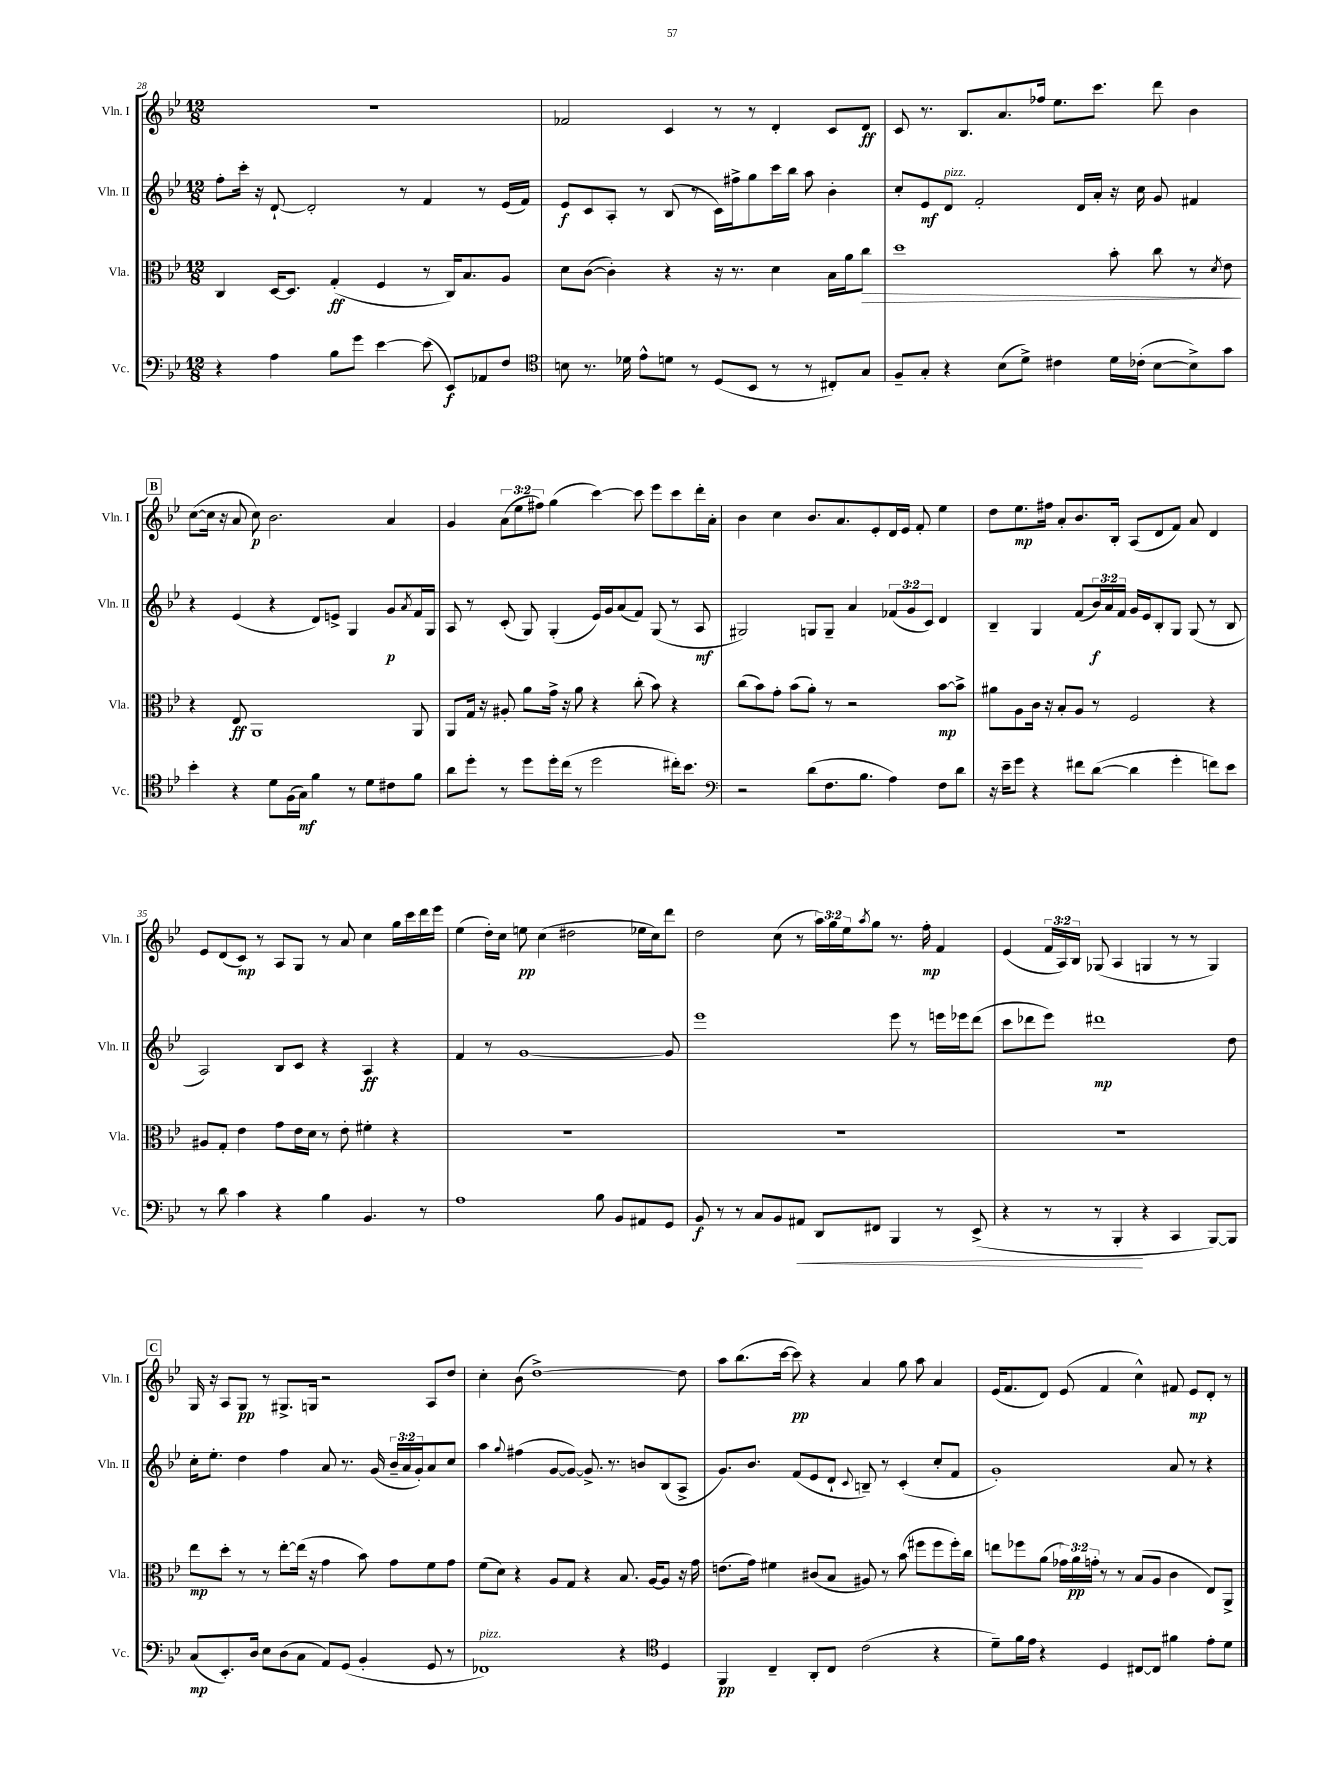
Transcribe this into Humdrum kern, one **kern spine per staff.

**kern	**dynam	**kern	**dynam	**kern	**dynam	**kern	**dynam
*part4	*part4	*part3	*part3	*part2	*part2	*part1	*part1
*staff4	*staff4	*staff3	*staff3	*staff2	*staff2	*staff1	*staff1
*I"Vc.	*	*I"Vla.	*	*I"Vln. II	*	*I"Vln. I	*
*I'Vc.	*	*I'Vla.	*	*I'Vln. II	*	*I'Vln. I	*
*clefF4	*	*clefC3	*	*clefG2	*	*clefG2	*
*k[b-e-]	*	*k[b-e-]	*	*k[b-e-]	*	*k[b-e-]	*
*M12/8	*	*M12/8	*	*M12/8	*	*M12/8	*
=28	=28	=28	=28	=28	=28	=28	=28
4r	.	4C/	.	8ff'\L	.	1.r	.
.	.	.	.	16ccc'\Jk	.	.	.
.	.	.	.	16r	.	.	.
4A\	.	[16D/KL	.	[8d`/	.	.	.
.	.	8.D/J]	.	.	.	.	.
.	.	.	.	2d'/]	.	.	.
8B-\L	.	(4G'/	ff	.	.	.	.
8g\J	.	.	.	.	.	.	.
[4e-\	.	4F/	.	.	.	.	.
.	.	.	.	8r	.	.	.
(8e-\]	.	8r	.	4f/	.	.	.
8EE-/L)	f	16C/KL)	.	.	.	.	.
.	.	8.B-/	.	.	.	.	.
8AA-X/	.	.	.	8r	.	.	.
8F/J	.	8A/J	.	(16e-/LL	.	.	.
.	.	.	.	16f/JJ)	.	.	.
=29	=29	=29	=29	=29	=29	=29	=29
*clefC4	*	*	*	*	*	*	*
8Bn\	.	8d\L	.	8e-/L	f	2f-X/	.
8.r	.	([8c\J	.	8c/	.	.	.
.	.	4c'\])	.	8A'/J	.	.	.
16d-X\	.	.	.	.	.	.	.
8e-^^\L	.	.	.	8r	.	.	.
8dn\J	.	4r	.	(8B-/	.	4c/	.
8r	.	.	.	8r	.	.	.
(8D/L	.	16r	.	16c\LL)	.	8r	.
.	.	8.r	.	16ff#X^\J	.	.	.
8BB-/J	.	.	.	8gg\	.	8r	.
8r	.	4d\	.	16ccc\L	.	4d'/	.
.	.	.	.	16bb-\JJ	.	.	.
8r	.	.	.	8aa\	.	.	.
8C#X'/L)	.	16B-\LL	.	4b-'\	.	8c/L	.
.	.	16a\J	.	.	.	.	.
!	!	!	!LO:HP:b	!	!	!	!
8G/J	.	8cc\J	>	.	.	8d/J	ff
=30	=30	=30	=30	=30	=30	=30	=30
8F~/L	.	1dd	.	8cc'/L	.	8c/	.
8G'/J	.	.	.	8e-/	mf	8.r	.
!	!	!	!	!LO:TX:a:i:t=pizz.	!	!	!
4r	.	.	.	8d/J	.	.	.
.	.	.	.	.	.	8.B-/L	.
.	.	.	.	2f'/	.	.	.
(8B-\L	.	.	.	.	.	8.a/	.
8d^\J)	.	.	.	.	.	.	.
.	.	.	.	.	.	16ff-X/Jk	.
4c#X\	.	.	.	.	.	8.ee-\L	.
.	.	.	.	16d/LL	.	.	.
.	.	.	.	16a'/JJ	.	8.ccc\J	.
16d\LL	.	8b-'\	.	16r	.	.	.
(16c-X'\JJ	.	.	.	16cc\	.	.	.
[8B-\L	.	8cc\	.	8g/	.	8ddd\	.
8B-^\])	.	8r	.	4f#X/	.	4b-\	.
.	.	8qd/	.	.	.	.	.
8g\J	.	8e-\	.	.	.	.	.
.	.	.	]	.	.	.	.
!!LO:LB:g=z
!!LO:REH:place=s1:t=B
=31	=31	=31	=31	=31	=31	=31	=31
4b-'\	.	4r	.	4r	.	([8cc\L	.
.	.	.	.	.	.	16cc\Jk]	.
.	.	.	.	.	.	16r	.
4r	.	8E-/	ff	(4e-/	.	8a/	.
.	.	1AA	.	.	.	8cc\)	p
8d\L	.	.	.	4r	.	2.b-\	.
(16F\L	.	.	.	.	.	.	.
16G\JJ)	mf	.	.	.	.	.	.
4f\	.	.	.	8d/L)	.	.	.
.	.	.	.	8en^/J	.	.	.
8r	.	.	.	4G/	.	.	.
8d\L	.	.	.	.	.	.	.
8c#X\	.	.	.	8g/L	p	4a/	.
.	.	.	.	8qa/	.	.	.
8f\J	.	8AA/	.	16f/L	.	.	.
.	.	.	.	16G/JJ	.	.	.
=32	=32	=32	=32	=32	=32	=32	=32
8a\L	.	8AA/L	.	8A/	.	4g/	.
8dd'\J	.	16G/Jk	.	8r	.	.	.
.	.	16r	.	.	.	.	.
8r	.	8A#X'/	.	(8c'/	.	(12a\L	.
.	.	.	.	.	.	12ee-\	.
8dd\L	.	8a\L	.	8G/)	.	.	.
.	.	.	.	.	.	12ff#X\J)	.
16dd'\L	.	16g^\Jk	.	(4G'/	.	(4gg\	.
(16cc\JJ	.	16r	.	.	.	.	.
8r	.	8a\	.	.	.	.	.
2dd\	.	4r	.	16e-/LL)	.	[4ccc\)	.
.	.	.	.	16g/J	.	.	.
.	.	.	.	(8a/	.	.	.
.	.	(8cc'\	.	8f/J)	.	8ccc\]	.
.	.	8b-\)	.	(8G/	.	8eee-\L	.
16cc#X'\KL)	.	4r	.	8r	.	8ccc\	.
8.b-\J	.	.	.	.	.	.	.
.	.	.	.	8A/	mf	16ddd'\L	.
.	.	.	.	.	.	16a'\JJ	.
=33	=33	=33	=33	=33	=33	=33	=33
*clefF4	*	*	*	*	*	*	*
2r	.	(8cc\L	.	2G#X/)	.	4b-\	.
.	.	8b-\)	.	.	.	.	.
.	.	8g'\J	.	.	.	4cc\	.
.	.	(8b-\L	.	.	.	.	.
(8d\L	.	8a'\J)	.	8Gn/L	.	8.b-/L	.
8.F\	.	8r	.	8G~/J	.	.	.
.	.	.	.	.	.	8.a/	.
.	.	2r	.	4a/	.	.	.
8.B-\J	.	.	.	.	.	.	.
.	.	.	.	.	.	8e-'/	.
4A\)	.	.	.	(12f-X/L	.	16d/L	.
.	.	.	.	.	.	16e-/JJ	.
.	.	.	.	12g/	.	.	.
.	.	.	.	.	.	8f'/	.
.	.	.	.	12c/J)	.	.	.
8F\L	.	[8b-\L	mp	4d/	.	4ee-\	.
8d\J	.	8b-^\J]	.	.	.	.	.
=34	=34	=34	=34	=34	=34	=34	=34
16r	.	8a#X\L	.	4B-~/	.	8dd\L	.
16e-~\KL	.	.	.	.	.	.	.
8g\J	.	8A\	.	.	.	8.ee-\	mp
4r	.	16c\Jk	.	4G/	.	.	.
.	.	16r	.	.	.	16ff#X\Jk	.
.	.	8B-'/L	.	.	.	8a'/L	.
8f#X\L	.	8A/J	.	(8f/L	.	8.b-/	.
([8d\J	.	8r	.	24b-/L)	f	.	.
.	.	.	.	24a/	.	.	.
.	.	.	.	.	.	16B-'/Jk	.
.	.	.	.	24f/JJ	.	.	.
4d\]	.	2F/	.	16g/LL	.	(8A/L	.
.	.	.	.	16e-/J	.	.	.
.	.	.	.	8B-'/	.	8d/	.
4g'\	.	.	.	8G/J	.	8f/J)	.
.	.	.	.	(8G/	.	8a/	.
8fn\L)	.	4r	.	8r	.	4d/	.
8e-\J	.	.	.	8B-/	.	.	.
!!LO:LB:g=z
=35	=35	=35	=35	=35	=35	=35	=35
8r	.	8A#X/L	.	2A/)	.	8e-/L	.
8d\	.	8G'/J	.	.	.	(8d/	.
4c\	.	4e-\	.	.	.	8c/J)	mp
.	.	.	.	.	.	8r	.
4r	.	8g\L	.	8B-/L	.	8A/L	.
.	.	16e-\L	.	8c/J	.	8G/J	.
.	.	16d\JJ	.	.	.	.	.
4B-\	.	8r	.	4r	.	8r	.
.	.	8e-'\	.	.	.	8a/	.
4.BB-/	.	4f#X'\	.	4A/	ff	4cc\	.
.	.	4r	.	4r	.	16gg\LL	.
.	.	.	.	.	.	16ccc\	.
8r	.	.	.	.	.	16ddd\	.
.	.	.	.	.	.	16eee-\JJ	.
=36	=36	=36	=36	=36	=36	=36	=36
1A	.	1.r	.	4f/	.	(4ee-\	.
.	.	.	.	8r	.	16dd'\LL)	.
.	.	.	.	.	.	16cc\JJ	.
.	.	.	.	[1g	.	8een\	pp
.	.	.	.	.	.	(4cc\	.
.	.	.	.	.	.	2dd#X\	.
8B-\	.	.	.	.	.	.	.
8BB-/L	.	.	.	.	.	.	.
8AA#X/	.	.	.	.	.	16ee-X\LL	.
.	.	.	.	.	.	16cc\J)	.
8GG/J	.	.	.	8g/]	.	8ddd\J	.
=37	=37	=37	=37	=37	=37	=37	=37
8BB-/	f	1.r	.	1eee-	.	2dd\	.
8r	.	.	.	.	.	.	.
8r	.	.	.	.	.	.	.
8C/L	.	.	.	.	.	.	.
8BB-/	.	.	.	.	.	(8cc\	.
!	!LO:HP:b	!	!	!	!	!	!
8AA#X/J	<	.	.	.	.	8r	.
8DD/L	.	.	.	.	.	24aa\LL)	.
.	.	.	.	.	.	24gg\	.
.	.	.	.	.	.	24ee-\J	.
.	.	.	.	.	.	8qaa/	.
8FF#X/J	.	.	.	.	.	8gg\J	.
4BBB-/	.	.	.	8eee-\	.	8.r	.
.	.	.	.	8r	.	.	.
.	.	.	.	.	.	16ff'\	mp
8r	.	.	.	16eeen\LL	.	4f/	.
.	.	.	.	16eee-X\J	.	.	.
(8EE-^/	.	.	.	(8ddd\J	.	.	.
=38	=38	=38	=38	=38	=38	=38	=38
4r	.	1.r	.	8ccc\L	.	(4e-/	.
.	.	.	.	8ddd-X\	.	.	.
8r	.	.	.	8eee-\J)	.	24f/LL	.
.	.	.	.	.	.	24A/)	.
.	.	.	.	.	.	24B-/JJ	.
8r	.	.	.	1ddd#X	mp	(8G-X/	.
4BBB-'/	.	.	.	.	.	4A/	.
4r	[	.	.	.	.	4Gn/	.
4CC/	.	.	.	.	.	8r	.
.	.	.	.	.	.	8r	.
[8BBB-/L)	.	.	.	.	.	4G/)	.
8BBB-/J]	.	.	.	8dd\	.	.	.
!!LO:LB:g=z
!!LO:REH:place=s1:t=C
=39	=39	=39	=39	=39	=39	=39	=39
(8C/L	mp	8ee-\L	mp	16cc'\KL	.	16G/	.
.	.	.	.	8.ee-'\J	.	16r	.
8.EE-'/)	.	8dd'\J	.	.	.	8A/L	.
.	.	8r	.	4dd\	.	8G/J	pp
16D/Jk	.	.	.	.	.	.	.
8E-\L	.	8r	.	.	.	8r	.
(8D\	.	[8ee-'\L	.	4ff\	.	8.G#X^/L	.
8C\J	.	(16ee-\Jk]	.	.	.	.	.
.	.	16r	.	.	.	16Gn/Jk	.
8AA/L)	.	4g\	.	8a/	.	2r	.
(8GG/J	.	.	.	8.r	.	.	.
4BB-'/	.	8b-\)	.	.	.	.	.
.	.	.	.	(16g/	.	.	.
.	.	8g\L	.	24b-~/LL	.	.	.
.	.	.	.	24a/	.	.	.
.	.	.	.	24g'/J)	.	.	.
8GG/	.	8f\	.	8a/	.	8A/L	.
8r	.	8g\J	.	8cc/J	.	8dd/J	.
=40	=40	=40	=40	=40	=40	=40	=40
!LO:TX:a:i:t=pizz.	!	!	!	!	!	!	!
1FF-X)	.	(8f\L	.	4aa\	.	4cc'\	.
.	.	8d\J)	.	.	.	.	.
.	.	.	.	8qqgg/	.	.	.
.	.	4r	.	(4ff#X\	.	(8b-\	.
.	.	.	.	.	.	[1dd^)	.
.	.	8A/L	.	[8g/L	.	.	.
.	.	8G/J	.	8g/J_)	.	.	.
.	.	4r	.	8.g^/]	.	.	.
.	.	.	.	8.r	.	.	.
4r	.	8.B-/	.	.	.	.	.
.	.	.	.	8bn/L	.	.	.
.	.	[16A/KL	.	.	.	.	.
*clefC4	*	*	*	*	*	*	*
4D/	.	8A/J]	.	(8B-/	.	.	.
.	.	16r	.	8A^/J	.	8dd\]	.
.	.	16g\	.	.	.	.	.
=41	=41	=41	=41	=41	=41	=41	=41
4FF/	pp	(8.en\L	.	8.g/L)	.	8aa\L	.
.	.	.	.	.	.	(8.bb-\	.
.	.	16g\Jk)	.	8.b-/J	.	.	.
4C~/	.	4f#X\	.	.	.	.	.
.	.	.	.	.	.	[16ccc\Jk	.
.	.	.	.	(8f/L	.	8ccc\])	pp
8AA'/L	.	(8c#X/L	.	8e-/	.	4r	.
8C/J	.	8B-/J	.	8d`/J	.	.	.
.	.	.	.	8qqc/	.	.	.
(2c\	.	8A#X/)	.	8Bn~/)	.	4a/	.
.	.	8r	.	8r	.	.	.
.	.	(8b-\	.	(4c'/	.	8gg\	.
.	.	8ff#X\L	.	.	.	8aa\	.
4r	.	8ff#\	.	8cc'/L	.	4a/	.
.	.	16ff#'\L)	.	8f/J	.	.	.
.	.	16cc\JJ	.	.	.	.	.
=42	=42	=42	=42	=42	=42	=42	=42
8d~\L)	.	8een\L	.	1g')	.	(16e-/KL	.
.	.	.	.	.	.	8.f/	.
16f\L	.	8ff-X\	.	.	.	.	.
16e-\JJ	.	.	.	.	.	.	.
4r	.	(8a\J	.	.	.	8d/J)	.
.	.	24g-X\LL)	.	.	.	(8e-/	.
.	.	24a\	pp	.	.	.	.
.	.	24gn'\JJ	.	.	.	.	.
4D/	.	8r	.	.	.	4f/	.
.	.	8r	.	.	.	.	.
[8C#X/L	.	(8B-/L	.	.	.	4cc^^\)	.
8C#/J]	.	8A/J	.	.	.	.	.
4f#X\	.	4c\	.	8a/	.	8f#X/	.
.	.	.	.	8r	.	8e-/L	mp
8e-'\L	.	8E-/L)	.	4r	.	8d'/J	.
8d\J	.	8AA^/J	.	.	.	8r	.
==	==	==	==	==	==	==	==
*-	*-	*-	*-	*-	*-	*-	*-
